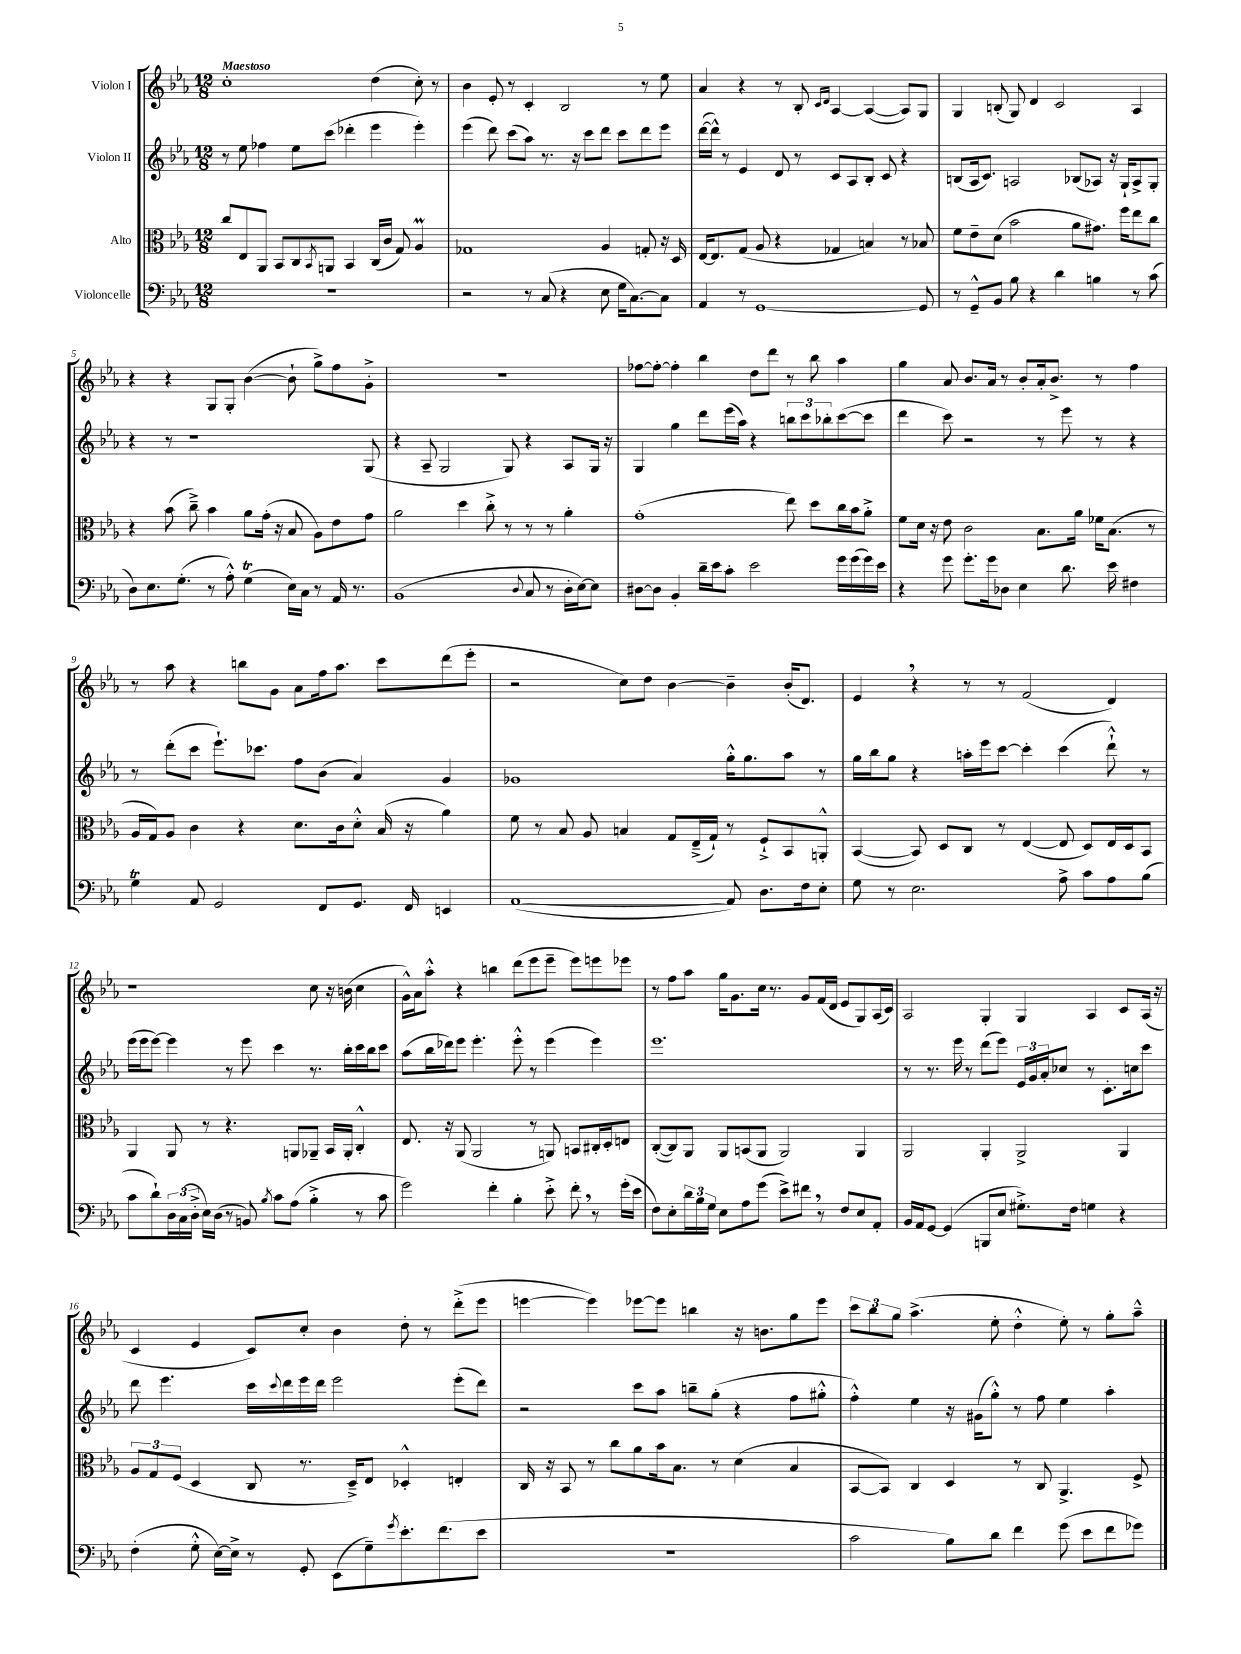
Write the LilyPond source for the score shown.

<<
\new StaffGroup <<
\new Staff = "s0" \with { instrumentName = "Violon I" } {
    \clef treble \key ees \major \numericTimeSignature \time 12/8 \tempo "Maestoso"
    c''1-. d''4( c''8-.) r8 |
    bes'4 ees'8-. r8 c'4-. bes2 r8 ees''8 |
    aes'4 r4 r8 bes8-. \grace { c'16 d'16 } aes4~ aes4~( aes8) g8 |
    g4 b8-.( g8) d'4 c'2 aes4 |
    r4 r4 g8 g8-. bes'4~( bes'8-! g''8->) f''8 g'8-.-> |
    R1. |
    fes''8~ fes''8~-. fes''4-. bes''4 d''8 d'''8 r8 bes''8 aes''4 |
    g''4 aes'8 bes'8. aes'16 r8 bes'8-. aes'16-. bes'8.-> r8 f''4 |
    r8 aes''8 r4 b''8 g'8 aes'8 f''16 aes''8. c'''8 d'''8( ees'''8-. |
    r2 c''8) d''8 bes'4~ bes'4-- bes'16-.( d'8.) |
    ees'4 \breathe r4 r8 r8 f'2( d'4) |
    r1 c''8 r16 b'16( c''4 |
    g'16-^) aes'16 aes''8-.-^ r4 b''4 d'''8( ees'''8 ees'''8-- ees'''8) e'''8 ees'''8 |
    r8 f''8 aes''8 g''16 g'8. c''16 r8. g'8 f'16( d'16 ees'8 g8) aes16( c'16) |
    aes2 g4-. g4 aes4 c'8 aes16( r16 |
    c'4 ees'4 c'8) c''8-. bes'4 d''8-. r8 d'''8-.->( ees'''8 |
    e'''4~ e'''4) ees'''8~ ees'''8 b''4 r16 b'8. g''8 ees'''8 |
    \tuplet 3/2 { c'''8 bes''8 g''8 } aes''4.->( ees''8-. d''4-.-^ ees''8-.) r8 g''8-. aes''8---^ \bar "|." |
}
\new Staff = "s1" \with { instrumentName = "Violon II" } {
    \clef treble \key ees \major \numericTimeSignature \time 12/8
    r8 ees''8 fes''4 ees''8 c'''8( des'''4-. ees'''4 ees'''4-.) |
    ees'''4( d'''8) c'''8( aes''8) r8. r16 c'''8 d'''8 c'''8 d'''8 ees'''8 |
    d'''16~( d'''16-^) r8 ees'4 d'8 r8 c'8 aes8 bes8-. c'8 r4 |
    b8( aes16 c'8.) a2 bes8( aes8) r16 g16-! aes8-> g8-. |
    r4 r8 r1 g8( |
    r4 aes8-- g2 g8) r4 aes8 g16 r16 |
    g4 g''4 d'''8 ees'''16( aes''16) r4 \tuplet 3/2 { b''8 c'''8 bes''8-. } c'''8~( c'''8 |
    d'''4 c'''8) r2 r8 ees'''8 r8 r4 |
    r8 d'''8-.( c'''8 ees'''8.-!) ces'''8. f''8 bes'8( aes'4) g'4 |
    ges'1 g''16-.-^ g''8. aes''8 r8 |
    g''16 bes''16 g''8 r4 a''16-. ees'''16 c'''8~ c'''4-. c'''4( d'''8-!-^) r8 |
    ees'''16( ees'''16 ees'''8~) ees'''4 r8 ees'''8 c'''4 r8. bes''16-. c'''16 bes''16 c'''8 |
    aes''8( bes''16 des'''16) ees'''8 ees'''4.-. ees'''8-.-^ r8 ees'''4( ees'''4) |
    ees'''1. |
    r8 r8. ees'''16 r8 d'''8( ees'''8) \tuplet 3/2 { ees'16 g'16 aes'16-. } ces''8 r8 c'8.-. c''16 c'''8 |
    d'''8 ees'''4. c'''16 \appoggiatura { c'''8 } d'''16 ees'''16 d'''16 ees'''2 ees'''8-.( d'''8) |
    r2 c'''8 aes''8 b''8-- g''8-.( r4 f''8 gis''8-.-^ |
    f''4-.-^) ees''4 r16 gis'16( g''8-.-^) r8 f''8 ees''4 aes''4-. \bar "|." |
}
\new Staff = "s2" \with { instrumentName = "Alto" } {
    \clef alto \key ees \major \numericTimeSignature \time 12/8
    c''8 ees8 aes,8 bes,8 c8 \acciaccatura { bes,8 } a,8 bes,4 c16( c'16 g8) aes4\prall |
    ges1 aes4 g8-. r16 d16 |
    ees16~ ees8. g8( aes8 r4 ges4 b4) r8 bes8 |
    f'8 ees'8-- d'8( bes'2 aes'8 gis'8.) f''16 ees''8 c''8 |
    r4 bes'8( c''8--->) bes'4 aes'8 g'16-.( r16 bes8 aes8) ees'8 g'8 |
    aes'2 d''4 c''8-.-> r8 r8 r8 aes'4-. |
    g'1-.( ees''8) d''8 c''16 bes'16 aes'8-.-> |
    f'8 d'16 r16 ees'8 c'2 bes8. aes'16 fes'16 bes8.( r8 |
    aes16 g16) aes8 c'4 r4 d'8. c'16 d'8-.-^ bes16( r16 aes'4) |
    f'8 r8 bes8 aes8 b4 g8 ees16--->( g16-!) r8 f8-!-> bes,8 a,8-.-^ |
    bes,4~( bes,8) d8 c8 r8 ees4~( ees8 d8) ees16 d16 bes,8 |
    aes,4 aes,8 r8 r4. a,8 aes,8-- bes,16 aes,16-. c4-.-^ |
    ees8. r16 aes,8( aes,2 r8 a,8) b,8 cis16-. d16-. e8 |
    c8~-.( c8) aes,8 aes,8 b,8( aes,8 aes,2) aes,4 |
    aes,2 aes,4-. aes,2-> aes,4 |
    \tuplet 3/2 { aes8 g8 f8( } d4 c8 r8. d16--->) ees8 des4-.-^ e4-. |
    c16 r16 bes,8 r8 c''8 aes'8 bes'16 bes8. r8 d'4( bes4 |
    bes,8~ bes,8) c4 d4 r8 c8 aes,4.-> f8-> \bar "|." |
}
\new Staff = "s3" \with { instrumentName = "Violoncelle" } {
    \clef bass \key ees \major \numericTimeSignature \time 12/8
    R1. |
    r2 r8 c8( r4 ees8 g16 c8.~) c8 |
    aes,4 r8 g,1~ g,8 |
    r8 g,8---^ bes,8 bes8 r4 d'4 b4 r8 c'8( |
    d8) ees8. g8.-.( r8 aes8-.-^) g4\trill( ees16) c16 r8 aes,16 r8. |
    bes,1( \appoggiatura { d8 } c8 r8 d16-. ees16~) ees8 |
    dis8~ dis8 bes,4-. d'16-- ees'16 c'8-. ees'2 g'16 g'16( g'16) ees'16 |
    r4 g'8 g'8.-. g'16 des8 ees4 d'8. ees'16 fis4 |
    g4\trill aes,8 g,2 f,8 g,8. f,16 e,4 |
    aes,1~( aes,8) d8. f16 ees8-. |
    g8 r8 ees2. aes8-> c'8 aes8 bes8( |
    c'8 d'8-!) \tuplet 3/2 { d16 c16( d16-.-> } ees16) d16( r8 b,8) \acciaccatura { bes8 } c'8 aes8( bes4-.-> r8 c'8 |
    g'2) f'4-. bes4-. ees'8-.-> f'8-. \breathe r8 g'16-.( ees'16 |
    f8) ees8-. \tuplet 3/2 { d'16 bes16 g16 } ees8 aes8 g'8( ees'8->) fis'8 \breathe r8 f8 ees8 aes,8-. |
    bes,16 aes,16 g,8~ g,4( b,,8 ees8 gis8.-.->) f16 g4 r4 |
    f4-.( g8-.-^ ees16~) ees16-> r8 g,8-. ees,8( g8--) \acciaccatura { g'8 } ees'8.-. f'8.( ees'8 |
    R1. |
    c'2 bes8) d'8 f'4 g'8( ees'8 f'8 ges'8) \bar "|." |
}
>>
>>
